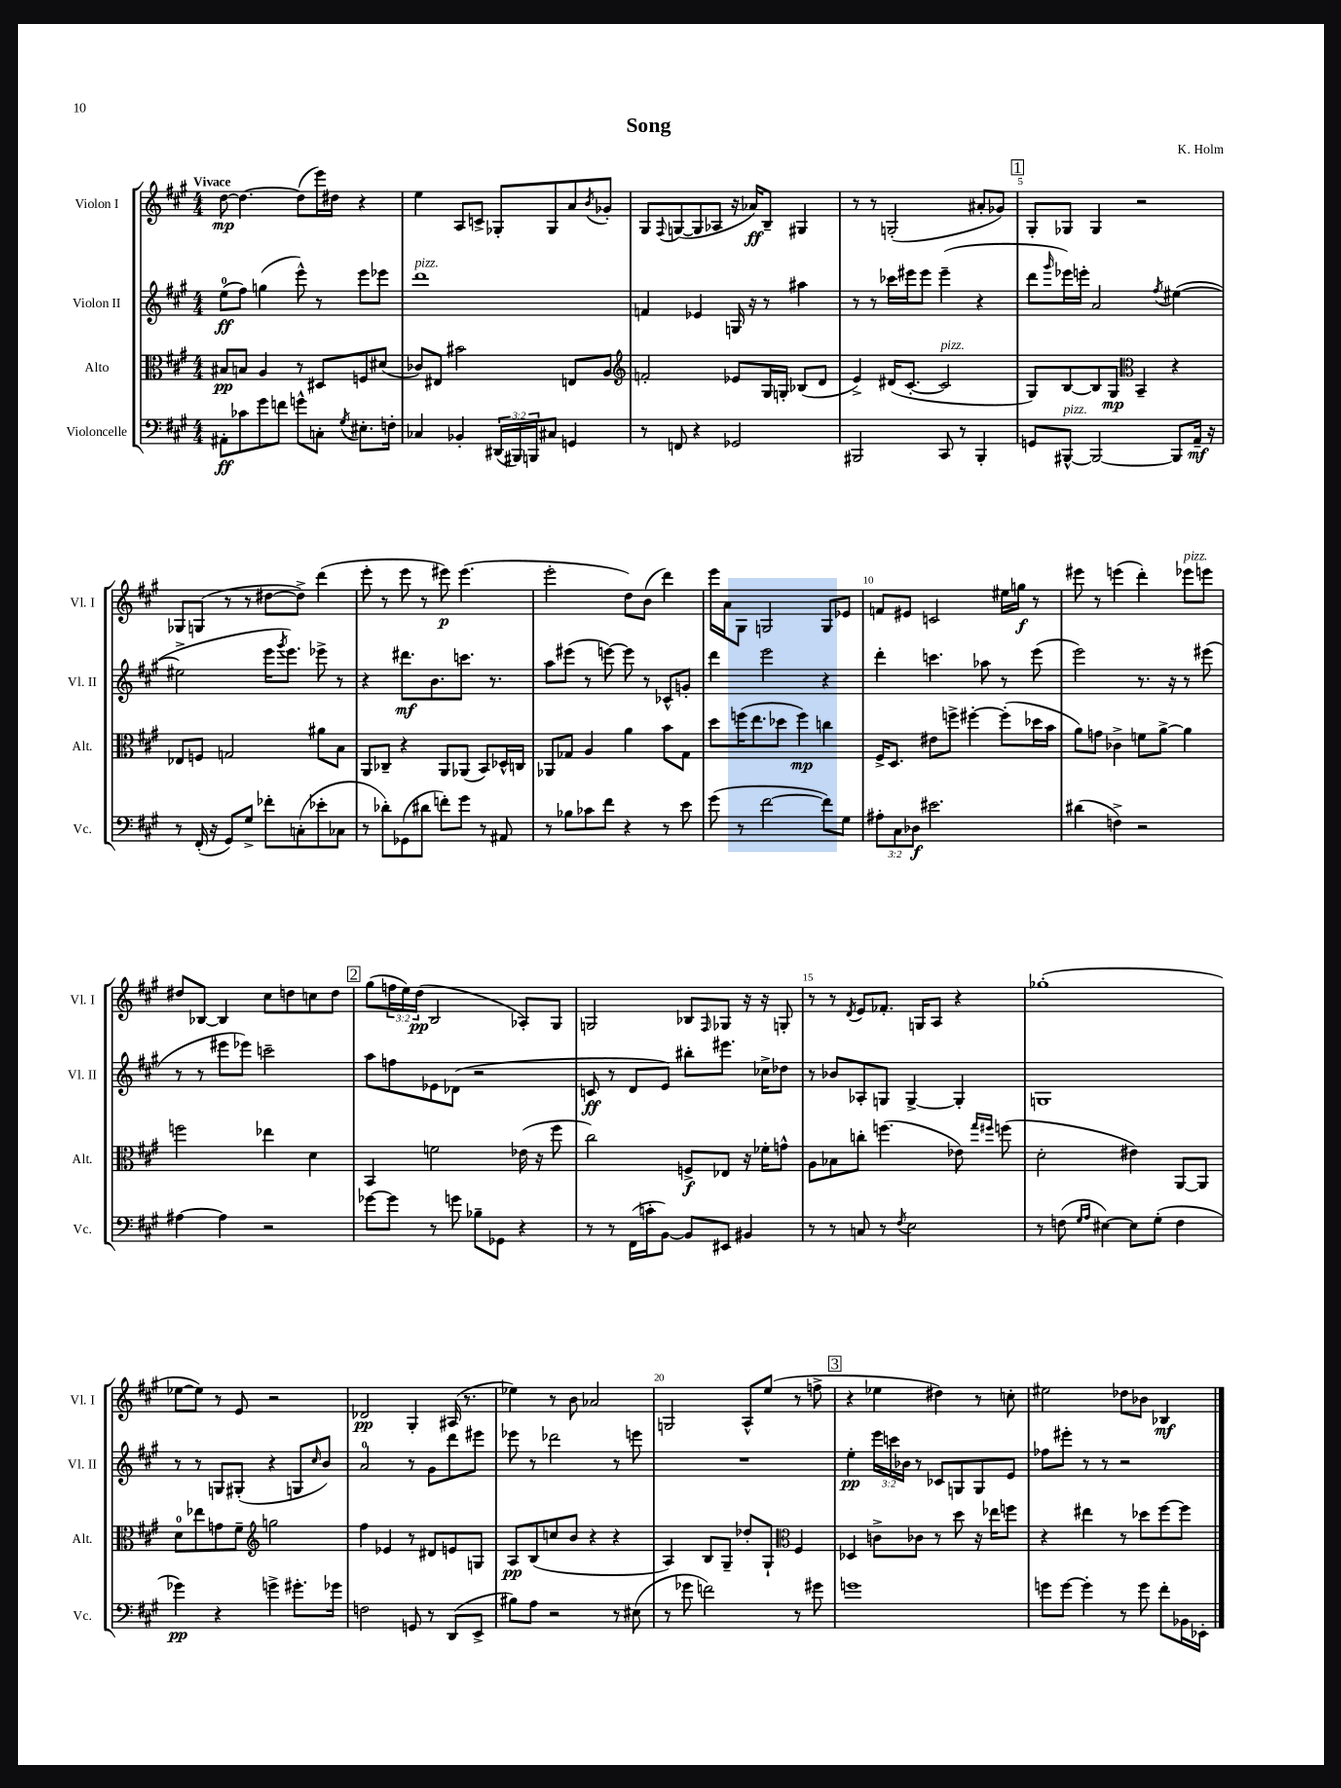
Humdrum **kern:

**kern	**kern	**kern	**kern
*staff4	*staff3	*staff2	*staff1
*clefF4	*clefC3	*clefG2	*clefG2
*k[f#c#g#]	*k[f#c#g#]	*k[f#c#g#]	*k[f#c#g#]
*M4/4	*M4/4	*M4/4	*M4/4
8AA#'	8B#	(8ee	[8dd
8c-	8B	8ff#)	4.dd_
8g#	4A	(4gg	.
8f	.	.	.
8g^^	8r	8eee^^)	(8dd]
8C'	8D#	8r	16eee)
.	.	.	16dd#
8qG#	.	.	.
8.E#'	8F	8eee	4r
.	(8d#	8eee-	.
16F'	.	.	.
=	=	=	=
4C-	8c-)	1ddd	4ee
.	8E#	.	.
4BB-'	2b#	.	8A
.	.	.	8c^
(24DD#	.	.	8G-'
24BBB#)	.	.	.
24BBB	.	.	.
8C#	.	.	8G-
4GG	8E	.	8a
.	.	.	8qb
.	8A	.	8g-'
=	=	=	=
*	*clefG2	*	*
8r	2f'	4f	8G#
.	.	.	8qqF#
8FF	.	.	([8G
4r	.	4e-	8G]
.	.	.	8A-
2GG-	8e-	16G	16r
.	.	16r	16a-)
.	16G#	8r	8B~
.	16G'	.	.
.	(8B-	4aa#	4G#
.	8d	.	.
=	=	=	=
2BBB#	4e^)	8r	8r
.	.	8r	8r
.	(16d#	16ccc-	(2G'
.	[8.c#'	16eee#	.
.	.	8eee#	.
8CC#	2c#]	(4eee#~	.
8r	.	.	.
4BBB#'	.	4r	8a#'
.	.	.	8g-)
=	=	=	=
8GG	8G#)	8ddd	8G#'
.	.	16qqggg#	.
[8BBB#^^	[8B	16eee-)	8G-
.	.	16eee'	.
2BBB#_	8B]	2a	4G-
.	8G#	.	.
*	*clefC3	*	*
.	4BB~	.	2r
.	.	8qff#	.
8BBB#]	4r	([4ee#	.
16AA~	.	.	.
16r	.	.	.
=	=	=	=
8r	8E-	2ee#^]	8G-
(16FF#'	8F	.	(8G
16r	.	.	.
8GG#)	2G	.	8r
8G#^	.	.	8r
8f-'	.	16eee	[8dd#
.	.	8qggg#	.
.	.	8.eee)	.
(8C'	.	.	8dd#^])
8e-'	8a#	8eee-^	(4ddd
8C-	8B	8r	.
=	=	=	=
8r	8AA	4r	8eee'
8d-')	8C-~	.	8r
(8GG-	4r	8.ddd#	8eee
8d#	.	.	8r
.	.	8.b	.
8f')	8AA	.	8eee#)
8g#	(8AA-	8.ccc	(4.eee#
8r	8BB)	.	.
.	.	8.r	.
8AA#	16D-^^	.	.
.	16C	.	.
=	=	=	=
8r	8AA-	8aa	2eee'
8B-	8G-	(8eee#	.
8c-	4A	8r	.
8f#	.	[8eee)	.
4r	4a	8eee]	8dd)
.	.	8r	(8b
8r	8b	8c-^^	4ddd)
8e	8G-	8g'	.
=	=	=	=
(8g#	8dd	4ddd	16eee
.	.	.	16a
8r	(16ff	.	8G#
.	8.ee	.	.
[2f#	.	2eee	2G
.	8dd-	.	.
.	4ff)	.	.
8f#])	4cc	4r	8G
8G#	.	.	8e-
=	=	=	=
12A#'	16F#^	4ddd'	8f
.	8.D	.	.
12C#	.	.	.
.	.	.	8e#
12D-	.	.	.
2.e#	8e#	4.ccc	2c
.	8ff^	.	.
.	[4ff#'	.	.
.	.	8aa-	.
.	(8ff#']	8r	16ee#
.	.	.	16gg
.	16dd-	(8eee	8r
.	16b	.	.
=	=	=	=
(4d#	8a)	2eee)	8eee#
.	8g	.	8r
4F^)	4c-^	.	(4eee
2r	8f	8.r	4ddd')
.	[8a^	.	.
.	.	16r	.
.	4a]	8r	8eee-
.	.	(8eee#	8eee
=	=	=	=
[4A#	2ff	8r	8dd#
.	.	8r	[8B-
4A#]	.	8eee#	4B-]
.	.	8eee-)	.
2r	4ee-	2ccc~	8cc#
.	.	.	8dd
.	4d	.	8cc
.	.	.	8dd
=	=	=	=
[8g-	4BB	8aa	(8gg#
8g-]	.	8ff	24ff
.	.	.	24ee)
.	.	.	(24dd
8r	2f	8e-	2B
8g	.	(8d-	.
8B-~	.	2r	.
8GG-	.	.	.
4r	(16e-	.	8A-')
.	16r	.	.
.	8ff#	.	8G#
=	=	=	=
8r	2cc#)	8c	2G
8r	.	8r	.
(16FF#	.	8d	.
16c'	.	.	.
[8BB)	.	8e)	.
8BB]	8F^	8bb#'	8B-
.	.	.	16qqF#
8EE#	8E-	8.eee#	8G-
4BB#	16r	.	16r
.	16f-'	16cc-^	16r
.	8g^^	8dd-	8G'
=	=	=	=
8r	8A	8r	8r
8r	8B-	8b-	8r
.	.	.	8qd
8C	8cc'	8A-'	8e
8r	(4.ff	8G	8.f-'
8qF#	.	.	.
2E	.	[4G^	.
.	.	.	16G
.	.	.	8A
.	8e-)	4G']	4r
.	16qqgg#	.	.
.	16qqff#	.	.
.	(8ff	.	.
=	=	=	=
8r	2d'	1G	(1gg-'
(8F	.	.	.
16qqG#	.	.	.
16qqA	.	.	.
[4E#)	.	.	.
8E#]	4e#)	.	.
(8G#'	.	.	.
4F	[8AA	.	.
.	8AA]	.	.
=	=	=	=
4g-)	8d	8r	[8ee-
.	8ee-	8r	8ee-])
4r	8g	8G	8r
.	8f#~	(8G#'	8e
*	*clefG2	*	*
4g^	2gg	4r	2r
8.g#'	.	8G	.
.	.	16qqcc#	.
.	.	8b)	.
16g-	.	.	.
=	=	=	=
2F	4ff#	2a	2d-
.	4e-	.	.
8GG	8r	8r	4G#'
8r	8d#	8g#	.
(8DD	8e	8ddd	(16A#
.	.	.	8.r
8EE^	8G	8eee#	.
=	=	=	=
8B#)	8A	8eee-	4ee-)
8A	(8B	8r	.
2r	8cc	2ddd-	8r
.	8b	.	8b
.	4r	.	2a-
8r	4r	8r	.
(8E#	.	8eee	.
=	=	=	=
8r	4A)	1r	2G
8g-	.	.	.
2f)	8B	.	.
.	8G#~	.	.
.	8dd-'	.	8A^^
.	8G#`	.	(8ee
*	*clefC3	*	*
8r	4F#	.	8r
8g#	.	.	8ff^
=	=	=	=
1g	4D-	4ee'	4r
.	8c^	24eee	4ee-
.	.	24ccc	.
.	.	24b-	.
.	8c-	8r	.
.	8r	8c-	4dd#)
.	8dd	8G	.
.	16r	8G	8r
.	16ee-	.	.
.	8ff	8e	8cc'
=	=	=	=
8g	4r	8ff-	2ee#
[8g	.	8eee#'	.
4g']	4ee#	8r	.
.	.	8r	.
8r	8r	2r	8dd-
8g	8dd-	.	8b-
8f#'	[8ff#	.	4B-
16BB-	8ff#]	.	.
16EE-'	.	.	.
==	==	==	==
*-	*-	*-	*-
